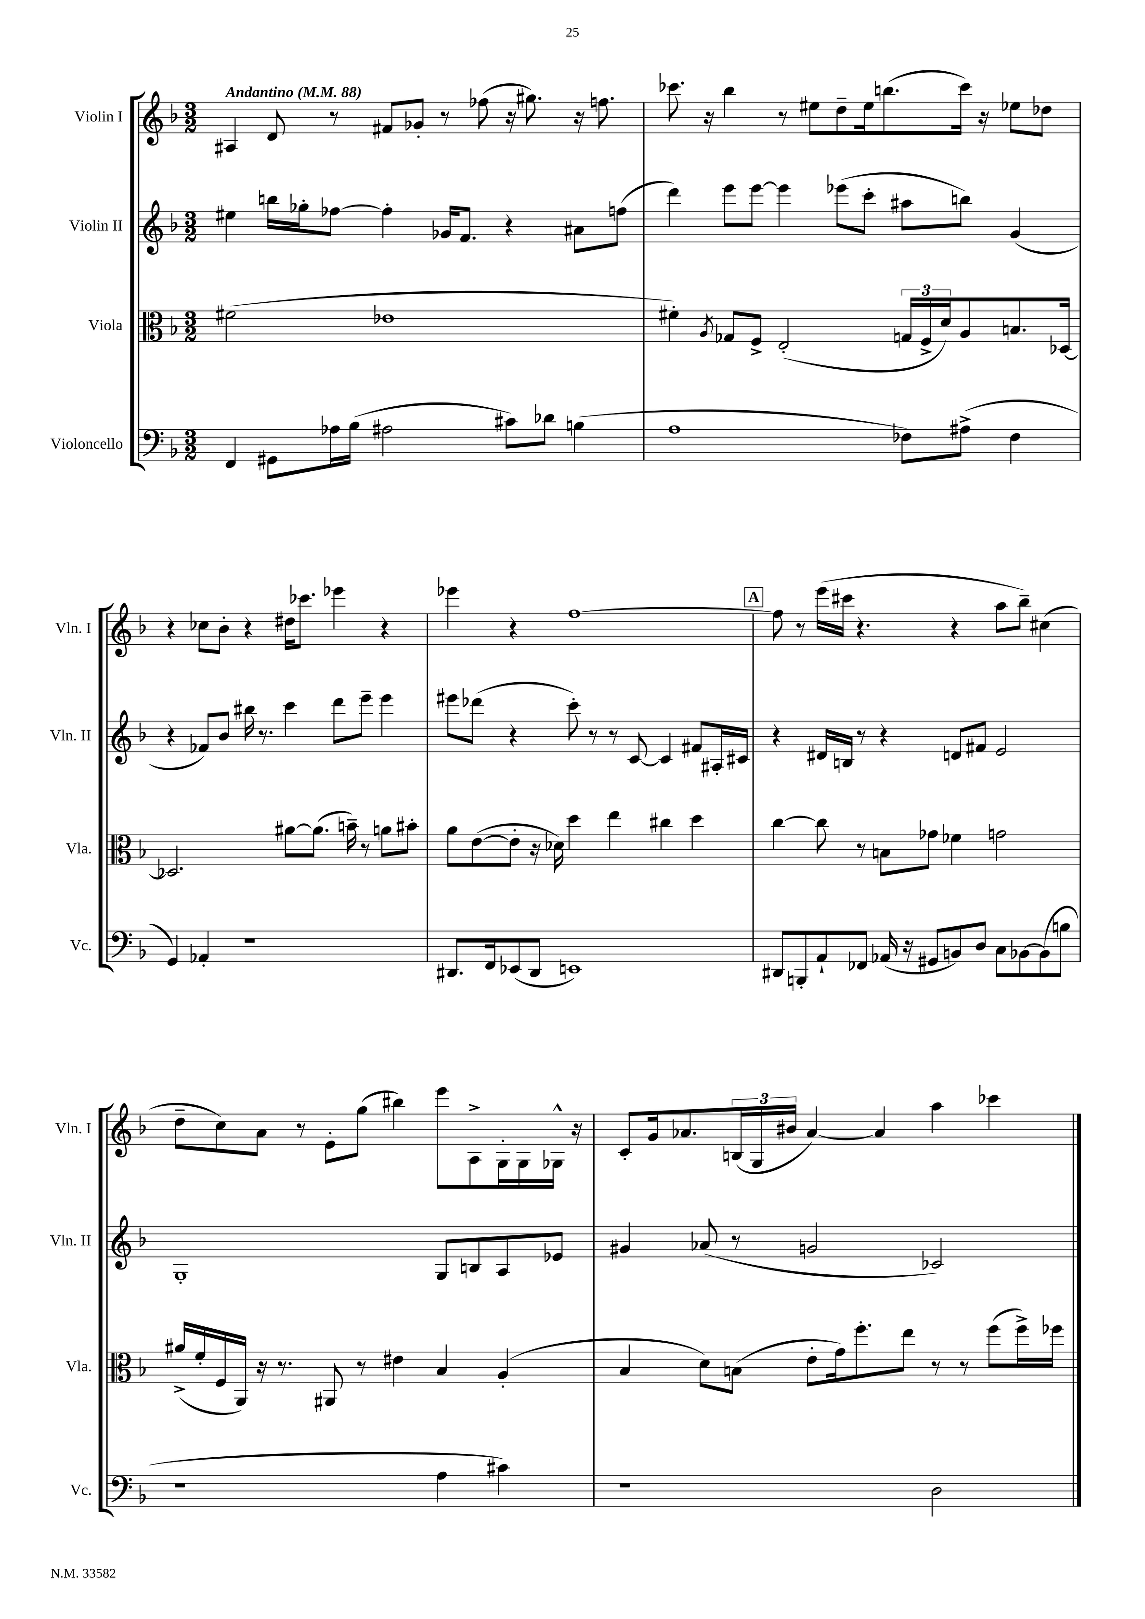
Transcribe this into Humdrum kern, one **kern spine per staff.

**kern	**kern	**kern	**kern
*staff4	*staff3	*staff2	*staff1
*clefF4	*clefC3	*clefG2	*clefG2
*k[b-]	*k[b-]	*k[b-]	*k[b-]
*M3/2	*M3/2	*M3/2	*M3/2
*MM88	*MM88	*MM88	*MM88
4FF	(2f#	4ee#	4A#
8GG#	.	16bb	8d
.	.	16gg-'	.
16A-	.	[8ff-	8r
(16B-	.	.	.
2A#	1e-	4ff-']	8f#
.	.	.	8g-'
.	.	16g-	8r
.	.	8.f	.
.	.	.	(8ff-
8c#)	.	4r	16r
.	.	.	8.gg#)
8d-	.	.	.
(4B	.	8a#	16r
.	.	.	8.ff
.	.	(8ff	.
=	=	=	=
1A	4f#')	4ddd)	8.ccc-
.	.	.	16r
.	8qA	.	.
.	8G-	8eee	4bb-
.	8F^	[8eee	.
.	(2E'	4eee]	8r
.	.	.	8ee#
.	.	(8eee-	8dd~
.	.	8ccc'	16ee#
.	.	.	(8.bb
8F-)	24G	8aa#	.
.	24F^	.	.
.	24d)	.	.
(8A#^	8A	8bb)	16ccc-)
.	.	.	16r
4F-	8.B	(4g	8ee-
.	.	.	8dd-
.	[16D-	.	.
=	=	=	=
4GG)	2.D-]	4r	4r
4AA-'	.	8f-)	8cc-
.	.	8b-	8b-'
1r	.	16bb#	4r
.	.	8.r	.
.	[8a#	4ccc	16dd#
.	.	.	8.ccc-
.	(8.a#]	.	.
.	.	8ddd	4eee-
.	16b~)	.	.
.	8r	8eee~	.
.	8a	4eee	4r
.	8b#'	.	.
=	=	=	=
8.DD#	8a	8eee#	4eee-
.	([8e	(8ddd-	.
16FF	.	.	.
(8EE-	8e']	4r	4r
8DD#	16r	.	.
.	16d-)	.	.
1EE)	4dd	8ccc')	[1ff
.	.	8r	.
.	4ee	8r	.
.	.	[8c	.
.	4cc#	4c]	.
.	4dd	8f#	.
.	.	16A#'	.
.	.	16c#	.
=	=	=	=
8DD#	[4cc	4r	8ff]
8BBB'	.	.	8r
8AA`	8cc]	16d#	(16eee
.	.	16B	16ccc#
8FF-	8r	8r	4.r
(16AA-	8B	4r	.
16r	.	.	.
8GG#	8g-	.	.
8BB)	4f-	8d	4r
8D	.	8f#	.
8C	2g	2e	8aa
[8BB-	.	.	8bb-~)
(8BB-]	.	.	(4cc#
8B	.	.	.
=	=	=	=
1r	(16a#^	1G'	8dd~
.	16f'	.	.
.	16F	.	8cc)
.	16AA)	.	.
.	16r	.	8a
.	8.r	.	.
.	.	.	8r
.	8AA#	.	8e'
.	8r	.	(8gg
.	4e#	.	4bb#)
4A	4B-	8G	8eee
.	.	8B	8A^
4c#)	(4A'	8A	16G'
.	.	.	16G
.	.	8e-	16G-^^
.	.	.	16r
=	=	=	=
1r	4B-	4g#	8c'
.	.	.	16g
.	.	.	8.a-
.	8d)	(8a-	.
.	(8B	8r	(24B
.	.	.	24G
.	.	.	24b#
.	8e'	2g	[4a-)
.	16g)	.	.
.	8.ff'	.	.
.	.	.	4a-]
.	8ee	.	.
2D	8r	2c-)	4aa
.	8r	.	.
.	(8ff	.	4ccc-
.	16ff^)	.	.
.	16ff-	.	.
==	==	==	==
*-	*-	*-	*-
